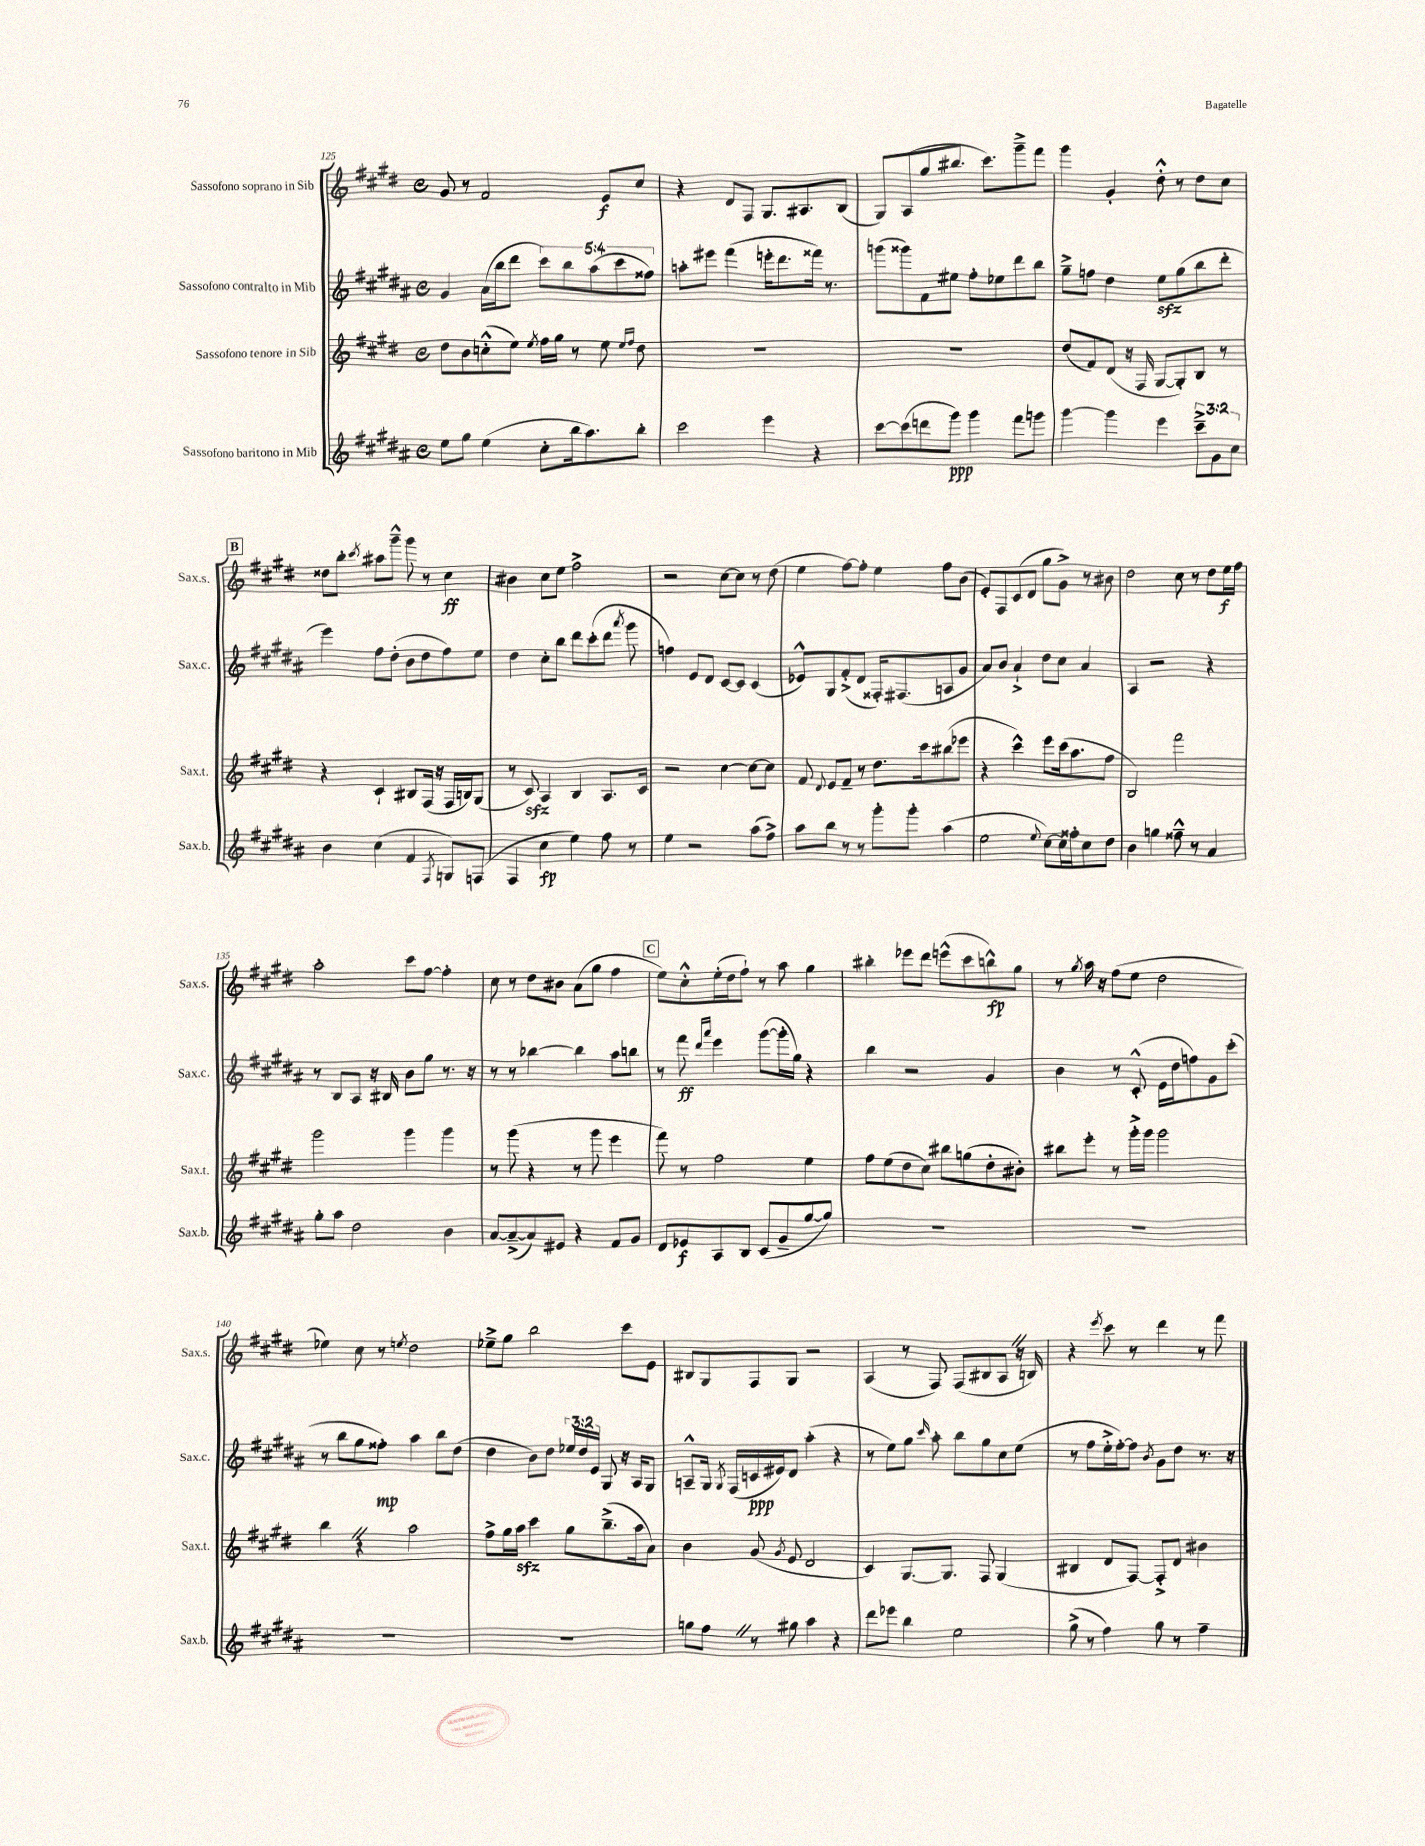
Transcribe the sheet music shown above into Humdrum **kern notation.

**kern	**kern	**kern	**kern
*staff4	*staff3	*staff2	*staff1
*clefG2	*clefG2	*clefG2	*clefG2
*k[f#c#g#d#a#]	*k[f#c#g#d#]	*k[f#c#g#d#a#]	*k[f#c#g#d#]
*M4/4	*M4/4	*M4/4	*M4/4
*met(c)	*met(c)	*met(c)	*met(c)
8ee	8dd#	4g#	8g#
8gg#	8b	.	8r
(4ee	(8cc'^^	(16a#	2f#
.	.	16bb	.
.	8ee)	8ddd#	.
.	8qee	.	.
8cc#'	16ff#	10ccc#)	.
.	16gg#	.	.
.	.	10bb	.
16bb	8r	.	.
8.aa#)	.	.	.
.	.	(10aa#	.
.	8ee	.	8e
.	.	10ccc#	.
.	16qqee	.	.
.	16qqff#	.	.
8bb'	8dd#	.	8cc#
.	.	10ff##)	.
=	=	=	=
2ccc#	1r	8aa'	4r
.	.	8eee#	.
.	.	(4fff#	8d#
.	.	.	8F#
4eee	.	16eee'	8.G#
.	.	8.ddd#	.
.	.	.	8.A#
4r	.	16fff##)	.
.	.	8.r	.
.	.	.	(8B
=	=	=	=
[8ccc#	1r	(8ggg	8G#)
(8ccc#]	.	8ggg##)	(8A
8ddd	.	8f#	8gg#
8ggg#)	.	8ee#	8.bb#
4ggg#	.	8ff#'	.
.	.	.	8.ccc#)
.	.	8ee-	.
8fff#	.	8ddd#	8ggg#~^
8ggg	.	8bb	8fff#
=	=	=	=
[4ggg#	(8dd#	8gg#~^	4ggg#
.	8f#)	8ff	.
4ggg#]	(8d#	4dd#	4g#'
.	16r	.	.
.	16F#	.	.
4eee	[8G#	8ee	8dd#'^^
.	8G#'])	(8gg#	8r
12ccc#~^	8B	8bb	8dd#
12g#	.	.	.
.	8r	8ddd#'	8cc#
12cc#	.	.	.
=	=	=	=
4b	4r	4eee)	8dd##
.	.	.	8bb'
.	.	.	8qccc#
(4cc#	4c#`	8ff#	8aa#
.	.	(8dd#'	8ggg#~^^
4f#	8B#	8b	8ggg#
.	(16F#	8dd#	8r
.	16r	.	.
8qF#	.	.	.
8G)	16F#	8ff#)	4cc#
.	16B)	.	.
(8F	(8G#	8ee	.
=	=	=	=
4F#	8r	4dd#	4b#
.	8c#)	.	.
4cc#	4A	8cc#'	8cc#
.	.	8bb	8ee
4ee)	4B	8ddd#	2ff#^
.	.	(8ccc#'	.
8ff#	8.A	8ddd#	.
.	.	8qaaa#	.
8r	.	8ggg#	.
.	16c#	.	.
=	=	=	=
4ee	2r	4ff)	2r
2r	.	8e	.
.	.	8d#	.
.	[4cc#	[8c#	[8cc#
.	.	8c#]	8cc#]
(8aa#	8cc#_	(4c#	8r
8ff#^)	8cc#]	.	(8dd#
=	=	=	=
8aa#	8f#	8e-^^)	4ee
.	8qqd#	.	.
8bb	8e	8G#	.
8r	8f#~	(8f#'^	[8ff#)
8r	8r	8d#	8ff#']
8ggg#'	8.dd#	16F##')	4ee
.	.	(8.F#	.
8ggg#'	.	.	.
.	16ccc#	.	.
(4aa#	(8bb#	8A	8ff#
.	8eee-	8g#	(8b
=	=	=	=
2ee	4r	8a#)	8e')
.	.	8b	8F#
.	4ccc#^^)	4a#`^	(8c#
.	.	.	8d#
8qqee	.	.	.
[8cc#)	8eee	8dd#	8gg#
16cc#]	(16ccc#	8cc#	8g#^)
16ff##'	8.aa	.	.
8cc#	.	4a#	8r
8dd#	8ff#	.	8b#
=	=	=	=
4b	2B)	4A#	2dd#
4gg	.	2r	.
8ff##~^^	2fff#	.	8cc#
8r	.	.	8r
4a#	.	4r	8dd#
.	.	.	16ee
.	.	.	16ff#
=	=	=	=
8gg#'	2ggg#	8r	2aa'
8aa#	.	8B	.
2dd#	.	8A#	.
.	.	16r	.
.	.	16B#	.
.	4ggg#	8b	8ccc#
.	.	8gg#	[8ff#
4b	4ggg#	8.r	4ff#']
.	.	16r	.
=	=	=	=
[8a#	8r	8r	8cc#
(8a#~^_	(8ggg#	8r	8r
8a#])	4r	[4bb-	8dd#
8e#	.	.	8b#
4r	8r	4bb-]	(8a
.	8ggg#	.	8gg#
8f#	4eee	8aa#	4ff#
8g#	.	8bb	.
=	=	=	=
8d#	8fff#)	8r	8ee)
8e-	8r	8fff#	8cc#'^^
.	.	16qqddd#	.
.	.	16qqaaa#	.
8A#	2ff#	4eee	(16ee'
.	.	.	16dd#
8B	.	.	8ff#`)
(8c#	.	([8ggg#	8r
8g#~	.	16ggg#']	8aa
.	.	16gg#)	.
[8gg#	4ee	4r	4gg#
8gg#])	.	.	.
=	=	=	=
1r	8ff#	4bb	4bb#'
.	(8ee	.	.
.	8dd#	2r	8eee-
.	8cc#)	.	8ddd#
.	8bb#	.	(8eee^^
.	(8gg	.	8ccc#
.	8dd#'	4g#	8bb^^)
.	8b#')	.	8gg#
=	=	=	=
1r	8bb#	4b	8r
.	.	.	8qgg#
.	8eee'	.	16aa
.	.	.	16r
.	8r	8r	(8ff#
.	16ggg#'^	(8c#'^^	8ee
.	16ggg#	.	.
.	2ggg#	16e	2dd#
.	.	16dd#	.
.	.	8ff)	.
.	.	8g#	.
.	.	(8ccc#'	.
=	=	=	=
1r	4bb	8r	4ee-)
.	.	8bb	.
.	4r	8gg#	8cc#
.	.	8ff##')	8r
.	.	.	8qee
.	2aa	4aa#	2dd#
.	.	8bb	.
.	.	(8dd#	.
=	=	=	=
1r	8ff#^	4dd#	8ee-~^
.	16gg#	.	8gg#
.	16aa	.	.
.	4ccc#	8b)	2bb
.	.	8dd#	.
.	8gg#	24ee-	.
.	.	24dd#	.
.	.	24e	.
.	(8.bb~^	8G#	.
.	.	16r	8ccc#
.	16aa	16A#	.
.	8a)	8G#	8e
=	=	=	=
8gg	4b	8A~^^	8B#
8ff#	.	16G#	8G#
.	.	8qG#	.
.	.	(16F#	.
8r	(8g#	16c	8F#
.	.	16e#)	.
.	8qg#	.	.
8gg#	8e	8d#	8G#
4aa#	2d#	(4aa#'	2r
4r	.	4r	.
=	=	=	=
8ddd#	4c#)	8r	(4A
8eee-	.	8ee)	.
4bb	[8.G#	8gg#	8r
.	.	16qqccc#	.
.	.	8aa#'	8F#)
.	8.G#]	.	.
2ee	.	8bb	(8F#
.	8F#	8gg#	8B#
.	(4G#	8cc#	8A
.	.	(8ee	16r
.	.	.	16B)
=	=	=	=
(8gg#^	4B#	8r	4r
8r	.	8ff#	.
.	.	.	8qeee
4ff#)	8d#	16ee'^	8ccc#
.	.	[16ff#')	.
.	[8F#)	8ff#]	8r
.	.	8qb	.
8gg#	8F#'^]	8g#	4ddd#
8r	8d#	8dd#	.
4ff#~	4b#	8.r	8r
.	.	.	8fff#
.	.	16r	.
==	==	==	==
*-	*-	*-	*-
